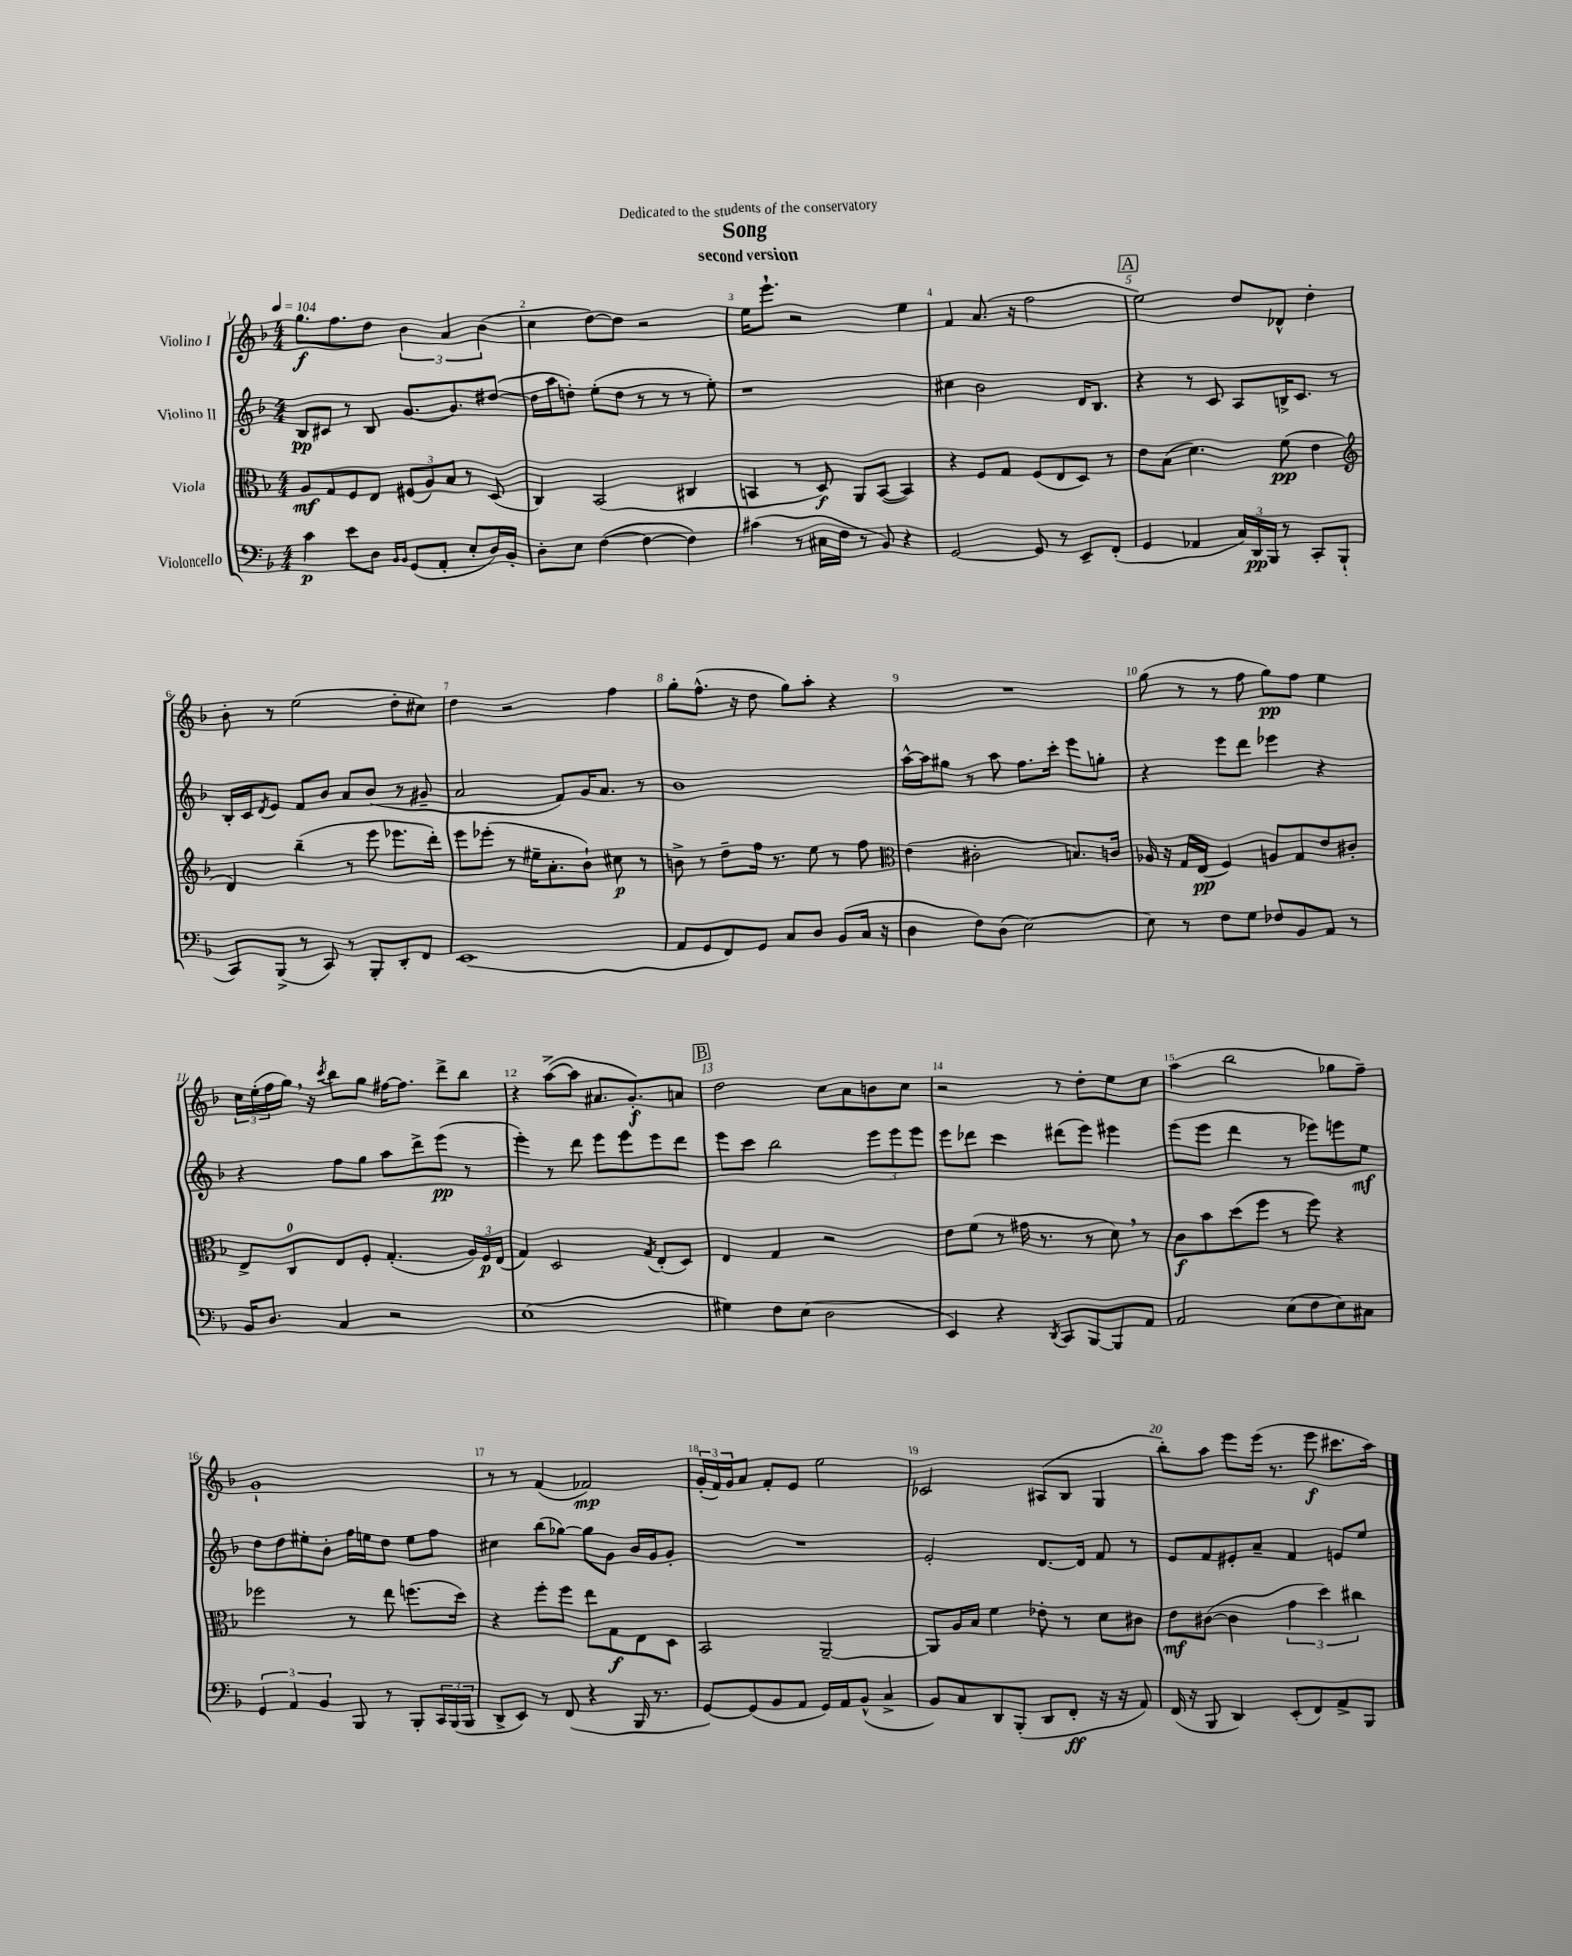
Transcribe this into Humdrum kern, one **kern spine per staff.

**kern	**kern	**kern	**kern
*staff4	*staff3	*staff2	*staff1
*clefF4	*clefC3	*clefG2	*clefG2
*k[b-]	*k[b-]	*k[b-]	*k[b-]
*M4/4	*M4/4	*M4/4	*M4/4
*MM104	*MM104	*MM104	*MM104
4c	8A	8B-	8.gg
.	8G	8c#	.
.	.	.	8.ff
8e	8F	8r	.
8D	8E	8B-	8dd
16qqBB-	.	.	.
16qqBB-	.	.	.
(8GG	(12F#	[8.g	6b-
.	12A)	.	.
8AA'	.	.	.
.	12B-	.	6a
.	.	8.g]	.
8E'	8r	.	.
.	.	.	(6b-
16D)	(8D	([8dd#	.
16BB-'	.	.	.
=	=	=	=
8D'	4C)	16dd#]	4cc
.	.	16aa	.
8E	.	8dd')	.
([4F	(2BB-	(8ee'	[8dd)
.	.	8dd	8dd]
4F_	.	8r	2r
.	.	8r	.
4F])	4C#	8r	.
.	.	8ee')	.
=	=	=	=
(4c#	4BB	1r	16ee
.	.	.	8.eee`
8r	8r	.	2r
16C#	8D)	.	.
16F	.	.	.
8r	8AA	.	.
8BB-)	([8BB	.	.
4r	4BB])	.	4ee
=	=	=	=
[2GG	4r	4cc#	4f
.	8F	2b-	(8.a
.	8G	.	.
.	.	.	16r
8GG]	(8F	.	2ff
8r	8E	.	.
8EE~	8D)	16d	.
.	.	8.B-	.
(8FF'	8r	.	.
=	=	=	=
4GG	8e	4r	2ee)
.	(8B-	.	.
4AA-	4.d)	8r	.
.	.	8c	.
24C)	.	8A	8dd
24DD	.	.	.
24BBB-	.	.	.
8r	(8f	16B^	8d-^^
.	.	8.c	.
8CC'	4e	.	4dd'
(8BBB-`	.	8r	.
=	=	=	=
*	*clefG2	*	*
8CC)	4d)	16B-'	8b-'
.	.	16c	.
.	.	8qd	.
(8BBB-^	.	8e	8r
8r	(4bb-~	8f	(2ee
8CC)	.	8b-	.
8r	8r	8a	.
8BBB-'	8eee	(8b-	.
8DD'	8.eee-	8r	8dd'
8FF	.	8g#~	8cc#)
.	16ddd')	.	.
=	=	=	=
(1EE	8eee	2a	4dd
.	(8eee-'	.	.
.	8r	.	2r
.	16ee#~	.	.
.	8.a'	.	.
.	.	8f)	.
.	8b-`)	16g	.
.	.	8.a	.
.	8cc#	.	4ff
.	8r	8r	.
=	=	=	=
8AA	8b^	1b-	8gg'
8GG	8r	.	(8.ff^^
8FF)	8dd~	.	.
.	.	.	16r
8GG	16ff	.	8dd
.	8.r	.	.
8C	.	.	8gg)
8D	8ee	.	8aa'
(8BB-	8r	.	4r
16C	8ff	.	.
16r	.	.	.
=	=	=	=
*	*clefC3	*	*
4D	(4e	[16aa^^	1r
.	.	16aa]	.
.	.	8gg#	.
8F)	2c#'	8r	.
(8D	.	8aa	.
[2E)	.	8.ff	.
.	.	16ccc'	.
.	8.B)	8eee	.
.	.	8gg'	.
.	16c	.	.
=	=	=	=
8E]	16A-	4r	(8gg
.	16r	.	.
8r	16G	.	8r
.	(16E	.	.
8F	4F)	8eee	8r
8G	.	8ddd	8ff
8F-	8A	4eee-	8gg)
8BB-	8G	.	8ff
8AA	8e	4r	4ee
8r	8c#'	.	.
=	=	=	=
16BB-	8E^	4r	24cc
.	.	.	(24ee'
8.D	.	.	.
.	.	.	24ff
.	8C	.	16gg)
.	.	.	16r
.	.	.	8qccc
4C	8E	8ff	8bb-
.	8F'	8gg	8gg
2r	(4.G'	8aa	[16ff#
.	.	.	8.ff#]
.	.	8ddd^	.
.	.	(8eee	8ddd^
.	24A)	8r	8bb-
.	24F	.	.
.	(24E	.	.
=	=	=	=
(1E	4G)	4eee')	4r
.	2D	8r	([8aa^
.	.	8ddd	8aa]
.	.	8eee	8.a#
.	.	8eee	.
.	.	.	8.g')
.	8qG	.	.
.	(8E'	8eee	.
.	8D)	8ddd	8a
=	=	=	=
4G#)	4E	8eee	2dd
.	.	8ccc	.
8F	4G	2bb-	.
(8E	.	.	.
2D	2r	.	8cc
.	.	.	8a
.	.	12eee	8b
.	.	12eee	.
.	.	.	8cc
.	.	12eee	.
=	=	=	=
4EE)	8e	8eee	2r
.	(8f	8ddd-	.
4r	8r	4ccc	.
.	16g#	.	.
.	8.r	.	.
8qDD	.	.	.
8CC	.	(8ddd#	8r
[8BBB-	8r	8eee)	8dd'
8BBB-]	8d)	4eee#	8ee
8AA	8r	.	8cc
=	=	=	=
2AA	8c	(8eee	(4aa
.	8b-	8eee	.
.	(8dd	4ddd	2bb-
.	8ff	.	.
(8E	8r	8r	.
8F	8ff)	8eee-)	.
8E)	4r	8eee	8gg-
8C#	.	8ee	8ff~)
=	=	=	=
6GG	2ff-	8dd	1g`
.	.	8dd	.
6AA	.	.	.
.	.	8ee#'	.
6BB-	.	.	.
.	.	8b-'	.
8BBB-	8r	16ff	.
.	.	16ee	.
8r	8ee	8dd	.
8BBB-'	(8.ff	8ee	.
24CC	.	8ff	.
(24BBB-	.	.	.
.	16dd)	.	.
24BBB-	.	.	.
=	=	=	=
8DD^	4r	4cc#	8r
8EE)	.	.	8r
8r	8ff'	(8bb-	(4f
(8FF	8ff	[8gg-)	.
4r	8ee	8gg-]	2f-)
.	8G	8g	.
16BBB-	8E	16b-	.
8.r	.	16g	.
.	8D	8g'	.
=	=	=	=
[8GG)	2BB-	1r	(24g'
.	.	.	24f)
.	.	.	24g
(8GG]	.	.	8a
8BB-	.	.	8f'
8AA	.	.	8e
16GG)	[2AA~	.	2ee
16AA	.	.	.
(8BB-^^	.	.	.
4C^	.	.	.
=	=	=	=
8BB-)	8AA]	2e'	2c-
8C	16A	.	.
.	16B-	.	.
8DD	4f	.	.
(8BBB-'	.	.	.
8DD	8e-'	[8.d	(8A#
8FF'	8r	.	8B-
.	.	16d]	.
16r	8d	8f	4G
16r	.	.	.
8AA)	8c#	8r	.
=	=	=	=
(16FF	8e	8e	8bb-')
16r	.	.	.
8BBB-	([8c#	8f	8aa
4DD)	4c#]	8e#'	8eee
.	.	8a~	(16eee
.	.	.	8.r
(8EE'	6g	4f	.
8FF)	.	.	8eee
.	6dd)	.	.
8AA^	.	8e	8.ccc#
.	6cc#	.	.
8BBB-	.	8ee	.
.	.	.	16aa)
==	==	==	==
*-	*-	*-	*-
